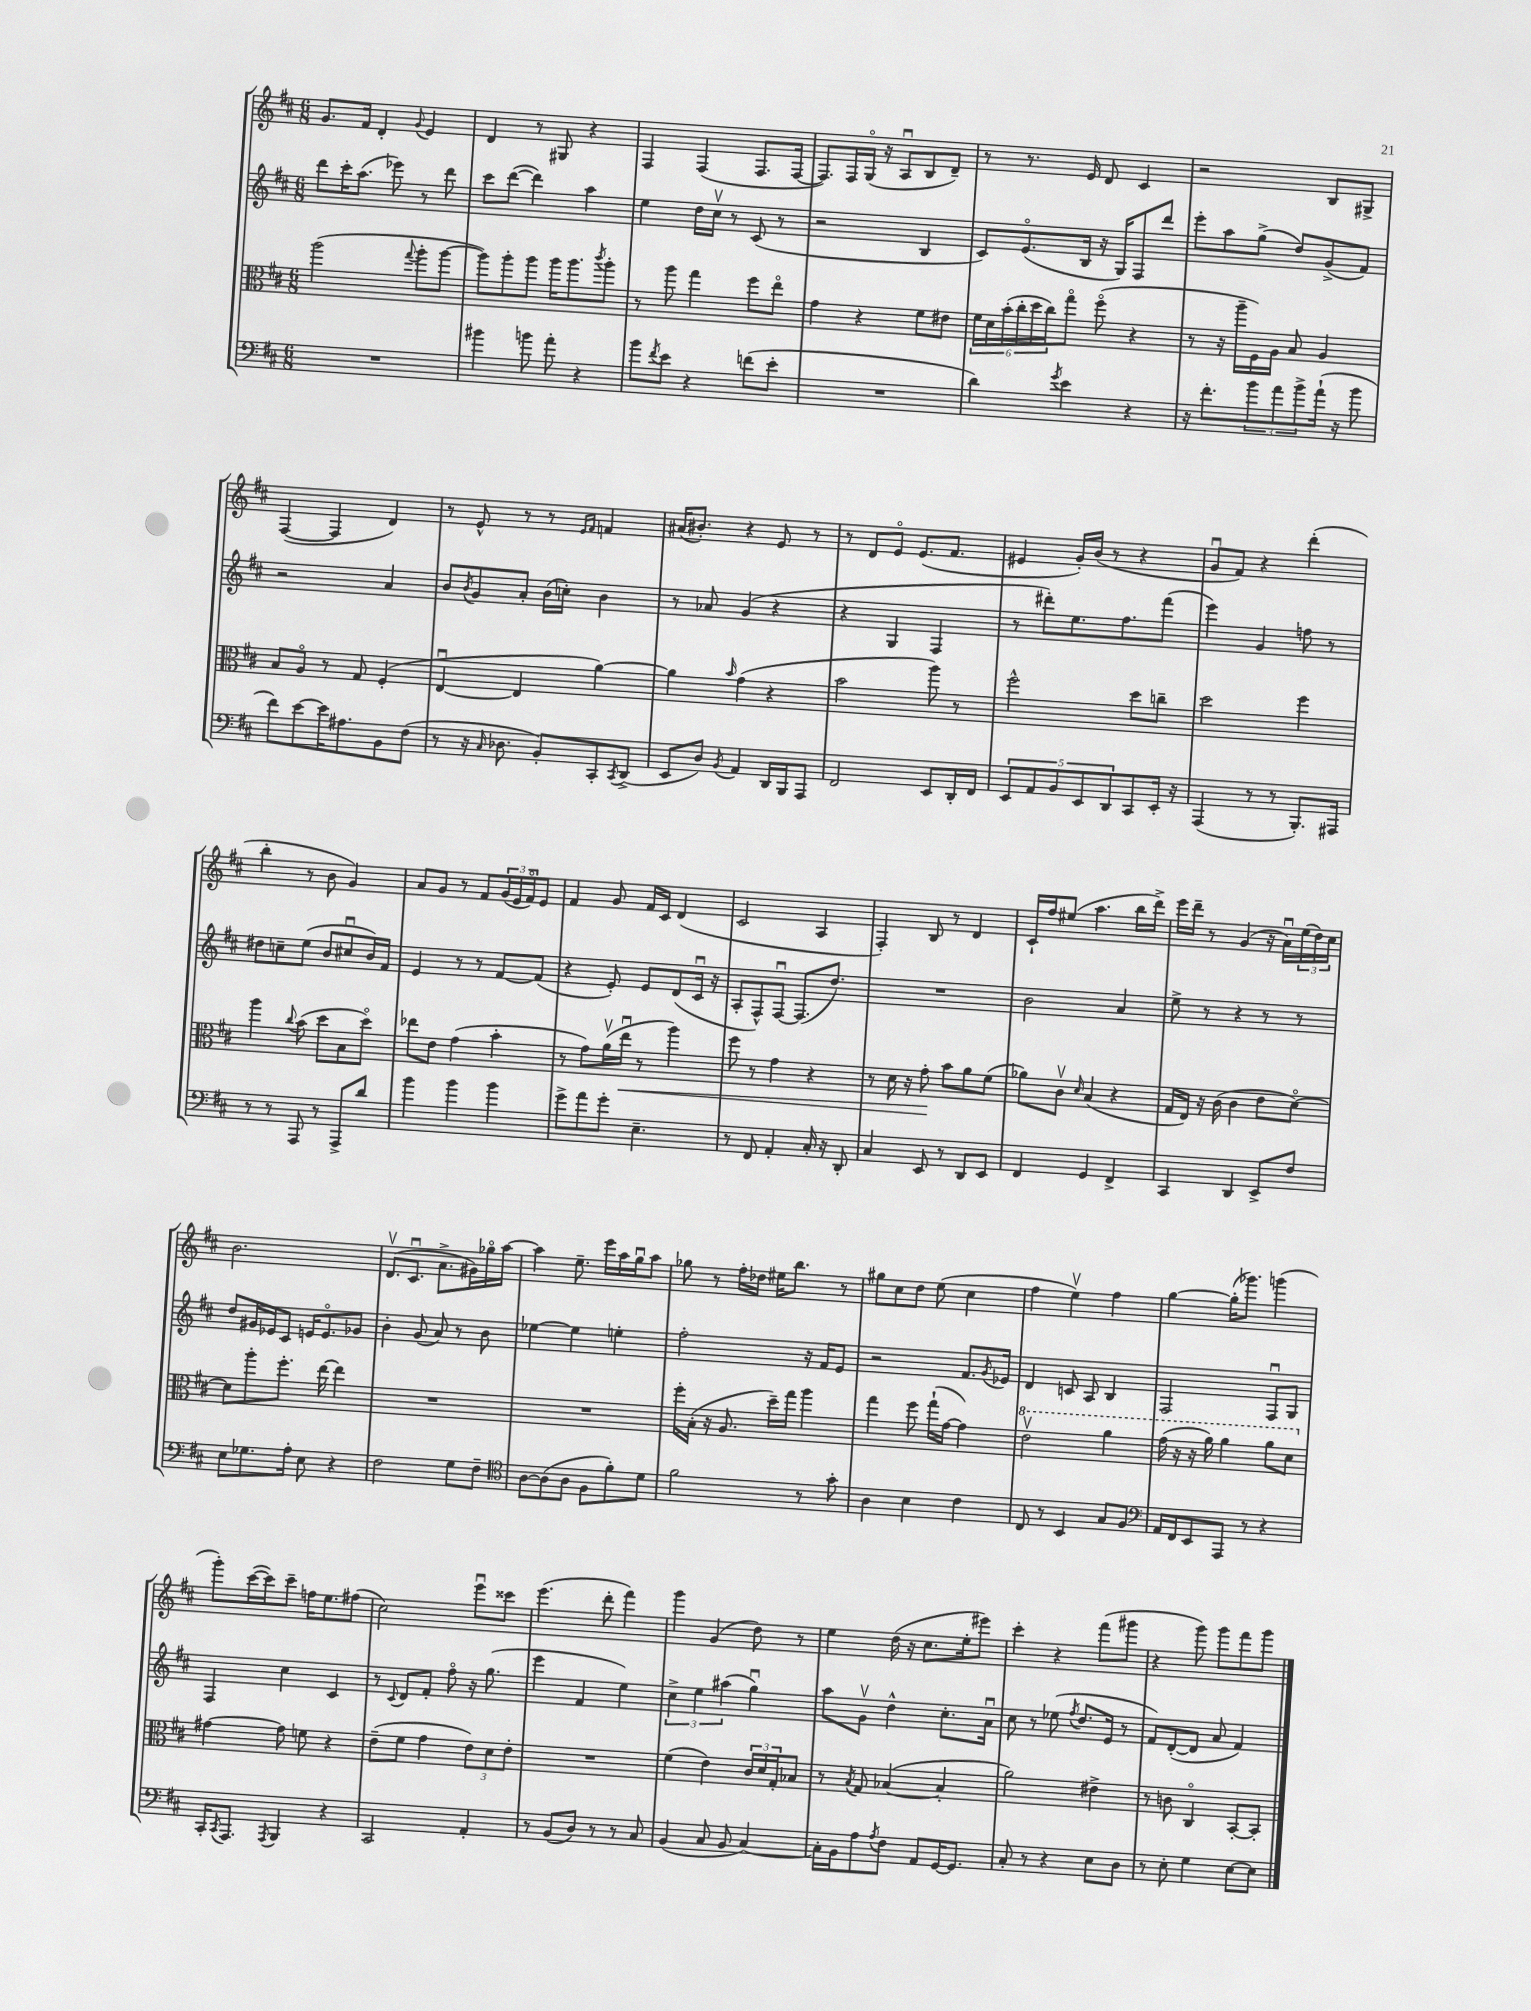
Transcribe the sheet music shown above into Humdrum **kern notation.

**kern	**kern	**kern	**kern
*staff4	*staff3	*staff2	*staff1
*clefF4	*clefC3	*clefG2	*clefG2
*k[f#c#]	*k[f#c#]	*k[f#c#]	*k[f#c#]
*M6/8	*M6/8	*M6/8	*M6/8
2.r	(2aa	8ddd	8.g
.	.	16ccc#'	.
.	.	(8.aa	16f#
.	.	.	4d'
.	.	8eee-)	.
.	8qqgg	.	8qqg
.	8aa'	8r	4e
.	[8aa	8ddd	.
=	=	=	=
4b#	8aa])	8ccc#	4d
.	8aa'	([8ddd	.
8b	8aa	4ddd])	8r
8a'	16aa	.	8G#
.	8.aa	.	.
4r	.	4aa	4r
.	8qccc#	.	.
.	8aa'	.	.
=	=	=	=
8b	8r	4ee	4F#
8qf#	.	.	.
8e	8aa	.	.
4r	4gg	16dd	(4F#
.	.	16cc#v	.
.	.	8r	.
(8f	8ff#	(8c#	8.F#
8e'	8eeo	8r	.
.	.	.	[16F#
=	=	=	=
2.r	4g	2r	8.F#])
.	.	.	16F#
.	4r	.	(16Go
.	.	.	16r
.	.	.	8Au
.	8f#	4B	8B
.	8e#	.	8d~)
=	=	=	=
4d)	24f#	8c#)	8r
.	24d	.	.
.	(24b'	.	.
.	24cc#'	(8.eo	8.r
.	24dd	.	.
.	24cc#)	.	.
8qg	.	.	.
4e	8ggo	.	.
.	.	16B	16e
.	(8ff#o	16r	8d
.	.	16G)	.
4r	4r	8F#	4c#
.	.	8ddd	.
=	=	=	=
16r	8r	8eee'	2r
8.f#'	.	.	.
.	16r	8aa	.
.	16aa~	.	.
12b	16F#)	(8gg^	.
.	16A	.	.
12a	.	.	.
.	8B	8dd)	.
12b^	.	.	.
(16a`	4A	(8g^	8B
16r	.	.	.
8b	.	8f#)	8G#^
=	=	=	=
8f#)	8B	2r	([4F#
[8e	8Ao	.	.
16e]	8r	.	4F#]
8.A#	.	.	.
.	8G	.	.
8BB	(4F#'	4a	4d)
(8F#	.	.	.
=	=	=	=
8r	[4Eu	8b	8r
.	.	8qb	.
16r	.	8g	8e^^
16qqC#	.	.	.
8.D-	.	.	.
.	4E]	8a'	8r
8BB')	.	(16b	8r
.	.	16cc')	.
.	.	.	16qqe
.	.	.	16qqf#
8CC#'	[4a)	4b	4f
8qCC#	.	.	.
(8DD^	.	.	.
=	=	=	=
8EE	4a]	8r	(16a#
.	.	.	8.b#')
8D)	.	8a-	.
8qBB	16qqb	.	.
4AA	(4g	(4g	4r
16DD	4r	4r	8e
16BBB	.	.	.
8AAA	.	.	8r
=	=	=	=
2FF#	2b	4r	8r
.	.	.	8d
.	.	4G	8eo
.	.	.	(8.e
8EE	8aa)	4F#	.
.	.	.	8.f#
16DD'	8r	.	.
16FF#	.	.	.
=	=	=	=
10EE	2ff#^^	8r	4e#
10AA	.	.	.
.	.	8ddd#')	.
10BB	.	.	.
.	.	8.ee	16g')
10EE	.	.	.
.	.	.	(16b
.	.	.	8r
10DD	.	.	.
.	.	8.ff#	.
8CC#	8dd	.	4r
16EE'	8cc~	(8fff#	.
16r	.	.	.
=	=	=	=
(4AAA	2dd	4eee)	8gu
.	.	.	8f#)
8r	.	4g	4r
8r	.	.	.
8.BBB')	4ff#	8ff	(4ddd'
.	.	8r	.
16AAA#	.	.	.
=	=	=	=
8r	4aa	8dd#	4bb'
8r	.	8cc~	.
.	8qqcc#	.	.
8AAA	(8b	(8ee	8r
8r	8dd	8b	8b
8AAA^	8B	8cc#u	4g)
8d	8ddo)	16b)	.
.	.	16f#	.
=	=	=	=
4b	8ee-	4e	8a
.	8e	.	8g
4b	(4g	8r	8r
.	.	8r	8f#
4b	4b'	[8f#	(24g
.	.	.	24e
.	.	.	24f#o)
.	.	(8f#]	8e
=	=	=	=
8g^	8r	4r	4f#
8a	8g)	.	.
8g'	(16av	8e')	8g
.	16eeu	.	.
4.E~	8r	8e	16f#
.	.	.	16c#
.	4aa)	(8d	(4d
.	.	16c#u	.
.	.	16r	.
=	=	=	=
8r	8ff#	8A'	2c#
8FF#	8r	8F#^^)	.
4AA'	4g	[8F#u	.
.	.	(8.F#]	.
16C#'	4r	.	4A
16r	.	8.dd)	.
8DD'	.	.	.
=	=	=	=
4C#	8r	2.r	4F#')
.	16d	.	.
.	16r	.	.
8EE	8g'	.	8B
8r	8b	.	8r
8DD	8a	.	4d
8EE	(8f#	.	.
=	=	=	=
4FF#	8a-)	2b	16c#`
.	.	.	16ff#
.	8c#v	.	(8ee#
.	16qqd	.	.
4GG	(4B	.	4.aa
4FF#^	4r	4a	.
.	.	.	16bb
.	.	.	16ddd^)
=	=	=	=
4CC#	16G	8ee^	16eee
.	16E)	.	16ddd~
.	16r	8r	8r
.	(16c#	.	.
4DD	4c#	4r	(4g
8EE^	8e	8r	16r
.	.	.	16au)
8F#	[8do)	8r	(24ee
.	.	.	24dd)
.	.	.	24cc#
=	=	=	=
8E	8d]	8dd	2.b
8.G-	8aa'	16g#	.
.	.	16e-	.
.	8.ff#'	8c#	.
16A'	.	.	.
8E	.	16e	.
.	[16ee	8.eo	.
4r	4ee]	.	.
.	.	8g-	.
=	=	=	=
2F#	2.r	4b'	(8.dv
.	.	.	8.c#u
.	.	(8g	.
.	.	8a)	8.a^
8G	.	8r	.
.	.	.	16g#)
8F#~	.	8b	16gg-o
.	.	.	[16aa
=	=	=	=
*clefC4	*	*	*
[8A	2.r	[4ee-	4aa]
(8A]	.	.	.
8A	.	4ee-]	8.ee~
8F#	.	.	.
.	.	.	16eee
8f#')	.	4ee'	16aa
.	.	.	16ggu
8d	.	.	8aa
=	=	=	=
2f#	16ff#'	2ff#'	8gg-
.	(16B'	.	.
.	16r	.	8r
.	8.A	.	.
.	.	.	16ff#'
.	.	.	16dd-
.	16dd~)	.	16ee#
.	16gg	.	8.bb
8r	4aa	16r	.
.	.	16f#	.
8g'	.	8e	8r
=	=	=	=
4A	4gg	2r	8gg#
.	.	.	8cc#
4B	8ff#	.	8dd
.	(16gg`	.	(8ee
.	[16g	.	.
4c#	4g])	8.f#	4cc#
.	.	8qg	.
.	.	16e-	.
=	=	=	=
8C#	2eev	4d	4ff#
8r	.	.	.
4BB	.	8c	4eev)
.	.	8A	.
8G	4aa	4B	4ff#
8F#	.	.	.
=	=	=	=
*clefF4	*	*	*
16AA	(16gg	2F#	[4gg
16FF#	16r	.	.
8EE	16r	.	.
.	16aa)	.	.
8AAA	4aa	.	(16gg']
.	.	.	8.ggg-)
8r	.	.	.
4r	8aa	8F#u	(4ggg
.	8dd	8G	.
=	=	=	=
16CC#'	[4g#	4F#	8ggg')
8qCC#	.	.	.
8.AAA	.	.	.
.	.	.	([16ccc#
.	.	.	16ccc#])
8qAAA	.	.	.
4BBB	8g#]	4cc#	8ccc#~
.	8f	.	16ff
.	.	.	8.ee
4r	4r	4c#	.
.	.	.	(8ff#
=	=	=	=
2CC#	(8e~	8r	2cc#)
.	.	8qqc#	.
.	8f#	8d	.
.	4g	8f#'	.
.	.	8ff#o	.
4AA'	12e)	16r	8eeeu
.	.	(8.gg	.
.	12d	.	.
.	.	.	8ccc##
.	12e'	.	.
=	=	=	=
8r	2.r	4eee	(4.eee
(8BB	.	.	.
8D)	.	4f#	.
8r	.	.	8ddd'
8r	.	4ee)	4fff#)
8C#	.	.	.
=	=	=	=
(4BB	(4f#	6cc#^	4ggg
.	.	6ee	.
8C#	4e)	.	(4g
.	.	(6aa#	.
8BB	.	.	.
[4C#)	24c#	4ggu)	8dd)
.	24d	.	.
.	24G'	.	.
.	8B-	.	8r
=	=	=	=
16C#']	8r	8aa	4ee
16BB	.	.	.
.	8qB	.	.
8A	8G	8gv	.
8qA	.	.	.
8F#	([4B-	4dd^^	(16dd
.	.	.	16r
8AA	.	.	8.cc#
[16GG	4B-']	8.cc#'	.
8.GG]	.	.	16ee'
.	.	.	8eee#)
.	.	16au	.
=	=	=	=
8C#'	2a)	8cc#	4ccc#'
8r	.	8r	.
4r	.	(8ee-	4r
.	.	8qff#	.
.	.	8.dd	.
8E	4e#^	.	(8fff#
.	.	16e	.
8D	.	8r	8ggg#
=	=	=	=
8r	8r	8f#)	4r
8E'	8c	([8d'	.
4G	4C#o	8d]	8ggg)
.	.	8a	8ggg
[8E	[8BB'	4f#)	8fff#
8E]	8BB']	.	8ggg
==	==	==	==
*-	*-	*-	*-
